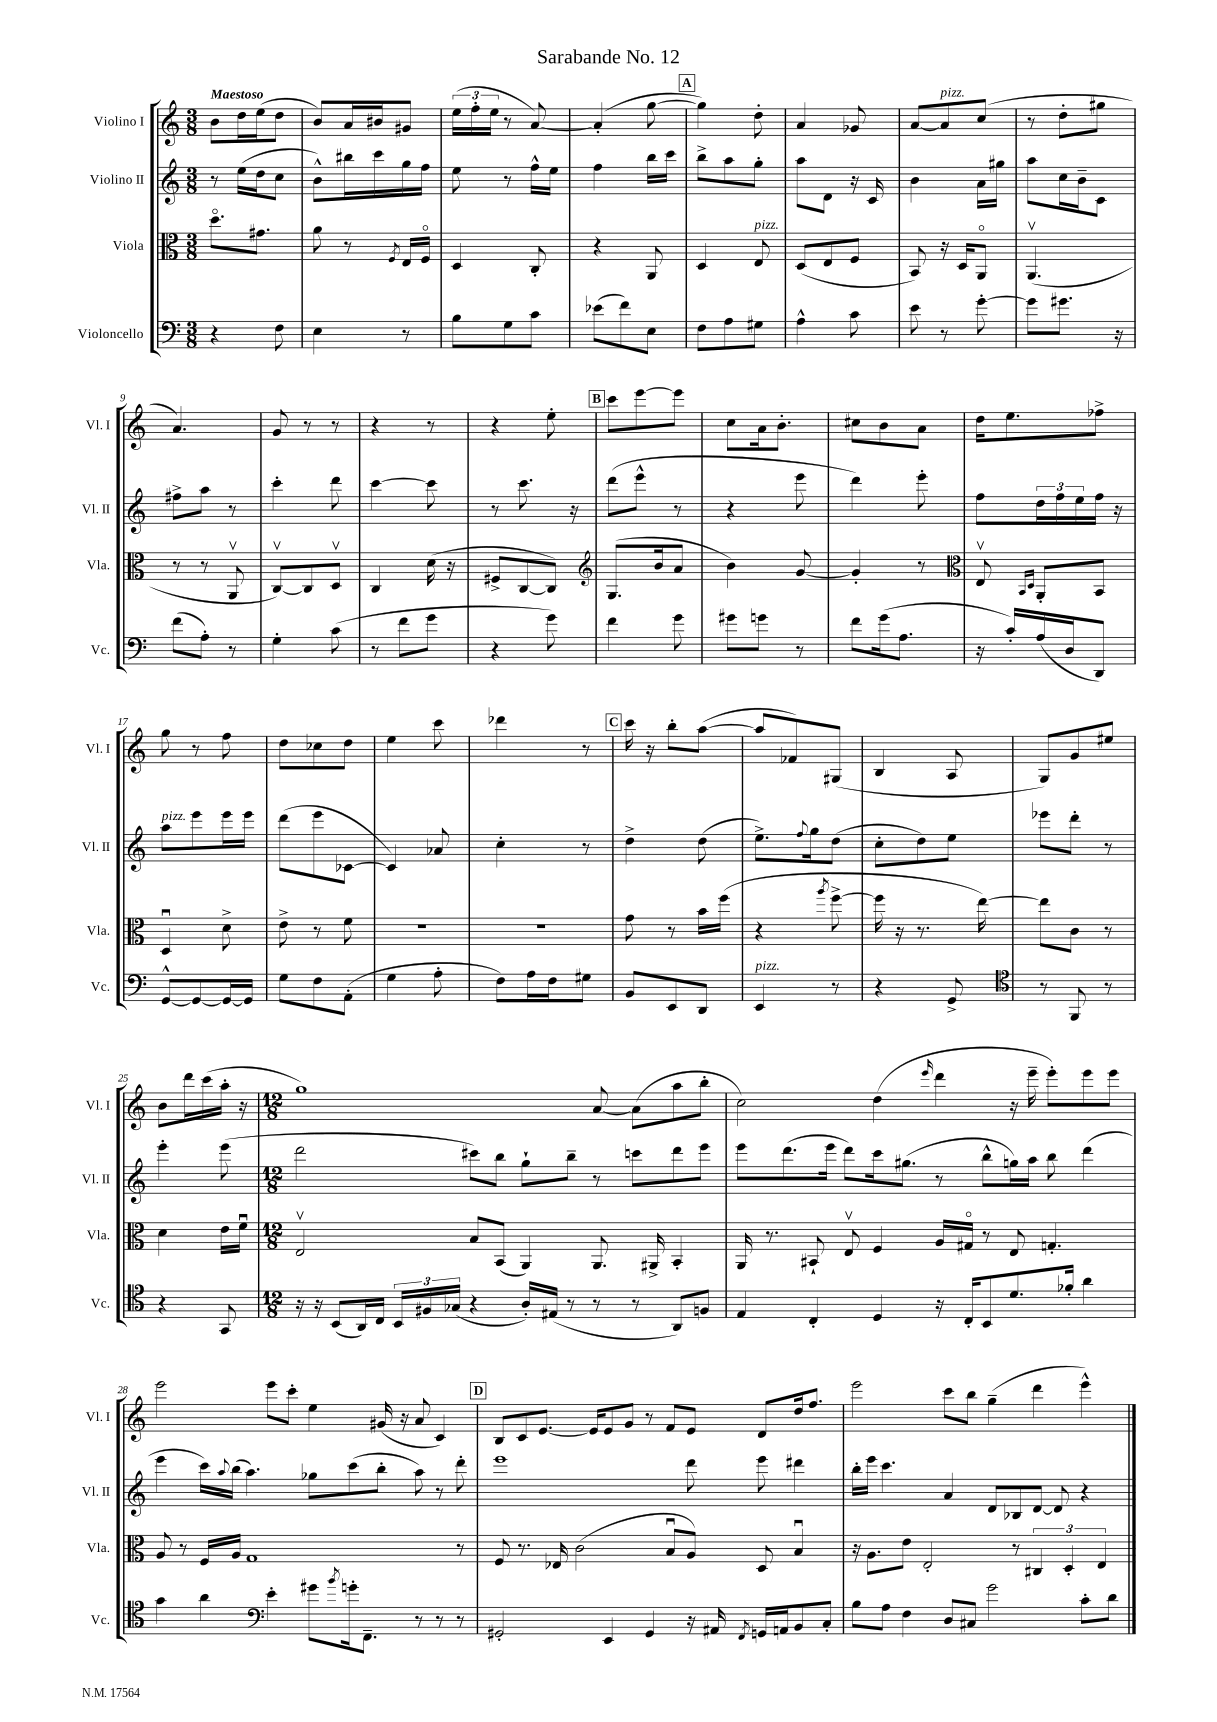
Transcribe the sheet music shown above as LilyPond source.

\header { title = "Sarabande No. 12" }
<<
\new StaffGroup <<
\new Staff = "s0" \with { instrumentName = "Violino I" shortInstrumentName = "Vl. I" } {
    \clef treble \key c \major \numericTimeSignature \time 3/8 \tempo "Maestoso"
    b'8 d''16 e''16( d''8 |
    b'8) a'16 bis'16 gis'8 |
    \tuplet 3/2 { e''16( f''16-. e''16 } r8 a'8~) |
    a'4-.( g''8~ |
    \mark \markup { \box "A" } g''4) d''8-. |
    a'4 ges'8 |
    a'8~ a'8^\markup { \italic "pizz." } c''8( |
    r8 d''8-. gis''8 |
    a'4.) |
    g'8 r8 r8 |
    r4 r8 |
    r4 e''8-. |
    \mark \markup { \box "B" } c'''8 e'''8~ e'''8 |
    c''8 a'16 b'8.-. |
    cis''8 b'8 a'8 |
    d''16 e''8. fes''8-> |
    g''8 r8 f''8 |
    d''8 ces''8 d''8 |
    e''4 c'''8 |
    des'''4 r8 |
    \mark \markup { \box "C" } c'''16 r16 b''8-. a''8~( |
    a''8 fes'8) gis8( |
    b4 a8 |
    g8) g'8 eis''8 |
    b'8 d'''16 c'''16( a''16-. r16 |
    \numericTimeSignature \time 12/8 g''1) a'8~ a'8( a''8 b''8-. |
    c''2) d''4( \grace { e'''16 } d'''4 r16 e'''16-- e'''8-.) e'''8 e'''8 |
    e'''2 e'''8 c'''8-. e''4 gis'16( r16 a'8 c'4) |
    \mark \markup { \box "D" } b8 c'8 e'8.~ e'16 e'8 g'8 r8 f'8 e'8 d'8 d''16 f''8. |
    e'''2 c'''8 b''8 g''4--( d'''4 e'''4-^) \bar "|." |
}
\new Staff = "s1" \with { instrumentName = "Violino II" shortInstrumentName = "Vl. II" } {
    \clef treble \key c \major \numericTimeSignature \time 3/8
    r8 e''16( d''16 c''8 |
    b'8-^) bis''16 c'''16 g''16 f''16 |
    e''8 r8 f''16-^ e''16 |
    f''4 b''16 c'''16 |
    \mark \markup { \box "A" } b''8-> a''8 g''8-. |
    a''8 d'8 r16 c'16 |
    b'4 a'16 gis''16 |
    a''8 c''16 b'16-- c'8 |
    fis''8-> a''8 r8 |
    c'''4-. d'''8 |
    c'''4~ c'''8 |
    r8 c'''8. r16 |
    \mark \markup { \box "B" } d'''8( e'''8-^ r8 |
    r4 e'''8 |
    d'''4) e'''8-. |
    f''8 \tuplet 3/2 { d''16 f''16 e''16 } f''16 r16 |
    a''8^\markup { \italic "pizz." } e'''8 e'''16 e'''16 |
    d'''8( e'''8 ces'8~ |
    ces'4) aes'8 |
    c''4-. r8 |
    \mark \markup { \box "C" } d''4-> d''8( |
    e''8.->) \appoggiatura { f''8 } g''16 d''8( |
    c''8-. d''8) e''8 |
    ees'''8 d'''8-. r8 |
    e'''4-. e'''8( |
    \numericTimeSignature \time 12/8 d'''2 cis'''8) b''8 g''8-! b''8-- r8 c'''8 d'''8 e'''8 |
    e'''8 d'''8.( e'''16 d'''8) c'''16 gis''8.( r8 b''8-^ g''16) a''16 b''8 d'''4( |
    e'''4 c'''16) \appoggiatura { a''8 } b''16( a''4.) ges''8 c'''8( b''8-. a''8) r8 d'''8-. |
    \mark \markup { \box "D" } e'''1 d'''8 e'''8 dis'''4 |
    b''16-. e'''16 c'''4. a'4 d'8 bes8 d'8~ d'8 r4 \bar "|." |
}
\new Staff = "s2" \with { instrumentName = "Viola" shortInstrumentName = "Vla." } {
    \clef alto \key c \major \numericTimeSignature \time 3/8
    d''8.\flageolet gis'8. |
    a'8 r8 \acciaccatura { f8 } e16 f16\flageolet |
    d4 c8-. |
    r4 a,8 |
    \mark \markup { \box "A" } d4 e8^\markup { \italic "pizz." } |
    d8( e8 f8 |
    b,8) r16 d16 a,8\flageolet |
    a,4.\upbow( |
    r8 r8 a,8\upbow |
    c8~\upbow) c8 d8\upbow |
    c4 d'16( r16 |
    fis8-> c8~ c8) |
    \mark \markup { \box "B" } \clef treble g8.( b'16 a'8 |
    b'4) g'8~ |
    g'4-. r8 |
    \clef alto e8\upbow \grace { b,16 d16 } a,8-. b,8 |
    d4\downbow d'8-> |
    e'8-> r8 f'8 |
    R4. |
    R4. |
    \mark \markup { \box "C" } g'8 r8 b'16 f''16( |
    r4 \acciaccatura { a''8 } f''8~-> |
    f''16 r16 r8. e''16~) |
    e''8 c'8 r8 |
    d'4 e'16 f'16\downbow |
    \numericTimeSignature \time 12/8 e2\upbow b8 b,8( a,4) a,8. ais,16-> b,4-. |
    a,16 r8. bis,8-! e8\upbow f4 a16 gis16\flageolet r8 e8 g4.-. |
    a8 r8 f16 a16 g1 r8 |
    \mark \markup { \box "D" } f8 r8. ees16 c'2( b8\downbow a8) d8 b4\downbow |
    r16 a8. e'8 e2-. r8 \tuplet 3/2 { cis4 d4-. e4 } \bar "|." |
}
\new Staff = "s3" \with { instrumentName = "Violoncello" shortInstrumentName = "Vc." } {
    \clef bass \key c \major \numericTimeSignature \time 3/8
    r4 f8 |
    e4 r8 |
    b8 g8 c'8 |
    ees'8( f'8) e8 |
    \mark \markup { \box "A" } f8 a8 gis8 |
    a4-^ c'8 |
    e'8 r8 g'8~-. |
    g'8 gis'8. r16 |
    f'8( a8-.) r8 |
    g4-. c'8( |
    r8 f'8 g'8 |
    r4 g'8) |
    \mark \markup { \box "B" } f'4 g'8 |
    gis'8 g'8 r8 |
    f'8 g'16( a8. |
    r16 c'16-.) a16( d16 d,8) |
    g,8~-^ g,8~ g,16~ g,16 |
    g8 f8 a,8-.( |
    g4 a8-. |
    f8) a16 f16 gis8 |
    \mark \markup { \box "C" } b,8 e,8 d,8 |
    e,4^\markup { \italic "pizz." } r8 |
    r4 g,8-> |
    \clef tenor r8 f,8 r8 |
    r4 g,8 |
    \numericTimeSignature \time 12/8 r16 r16 b,8( a,16) c16 \tuplet 3/2 { b,16 fis16 ges16( } r4 a16-.) eis16( r8 r8 r8 a,8) f8 |
    e4 c4-. d4 r16 c16-. b,8 d'8. fes'16-. a'4 |
    g'4 a'4 \clef bass e'4-. gis'8 \acciaccatura { b'8 } g'16-. f,8.-- r8 r8 r8 |
    \mark \markup { \box "D" } gis,2-. e,4 gis,4 r16 ais,16 \acciaccatura { f,8 } g,16 a,16 b,8 c8-. |
    b8 a8 f4 d8 cis8 g'2 c'8-. d'8 \bar "|." |
}
>>
>>
